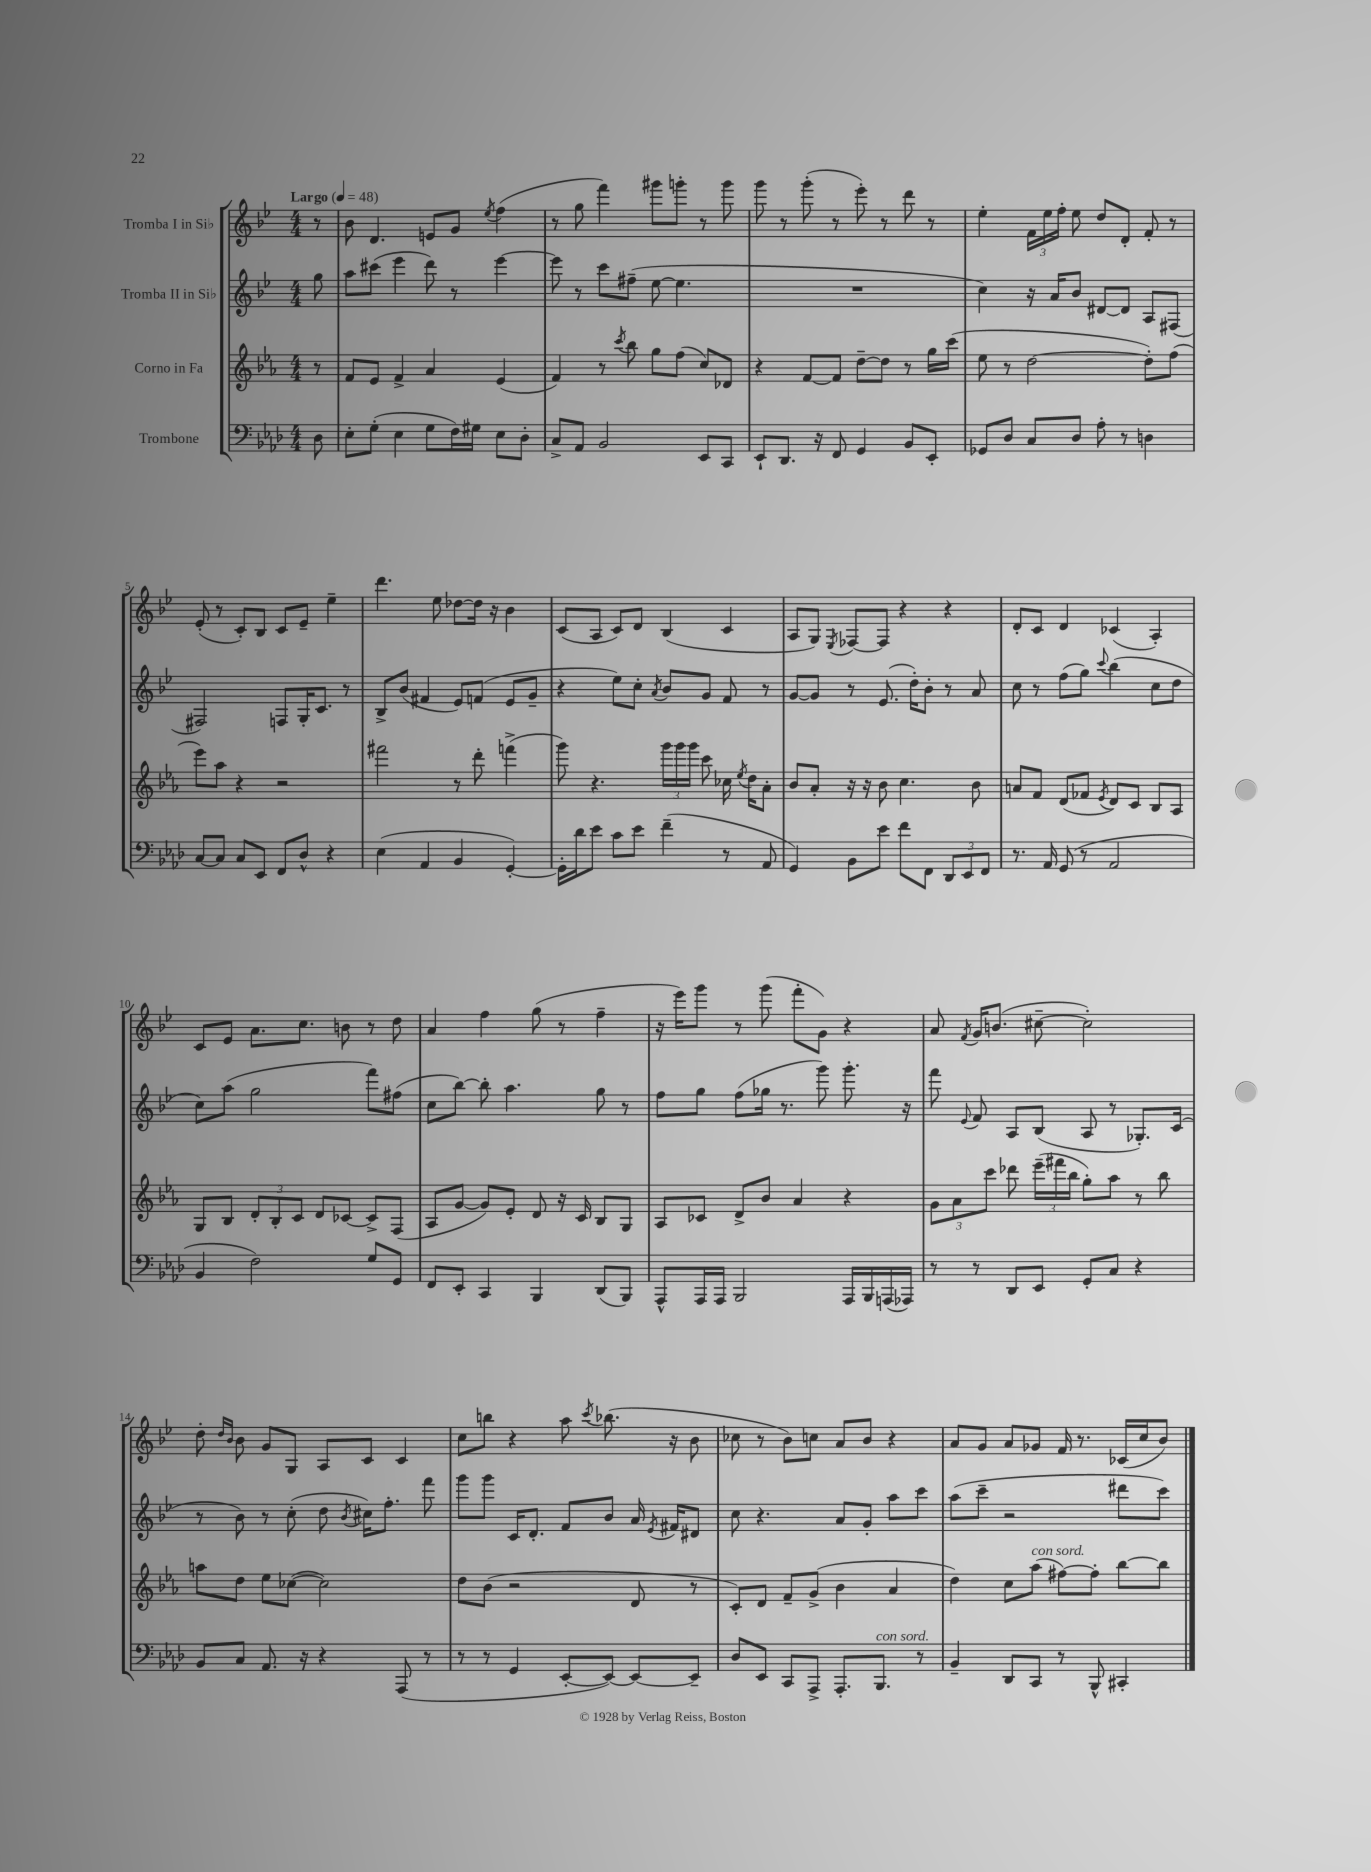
<<
\new StaffGroup <<
\new Staff = "s0" \with { instrumentName = "Tromba I in Sib" } {
    \clef treble \key bes \major \numericTimeSignature \time 4/4 \partial 8 \tempo "Largo" 4 = 48
    \autoBeamOff r8 |
    bes'8 d'4. e'8[ g'8] \acciaccatura { ees''8 } f''4( |
    r8 g''8 f'''4) gis'''8[ g'''8]-. r8 g'''8 |
    g'''8 r8 g'''8-.( r8 ees'''8-.) r8 d'''8 r8 |
    ees''4-. \tuplet 3/2 { f'16[ ees''16 f''16]-. } ees''8 d''8[ d'8]-. f'8-. r8 |
    ees'8-.( r8 c'8[-.) bes8] c'8[ ees'8]-- ees''4-- |
    d'''4. ees''8 des''8[~ des''16] r16 bes'4 |
    c'8[( a8] c'8[) d'8] bes4( c'4 |
    a8[ g8]) \acciaccatura { ees8 } fes8[~ fes8] r4 r4 |
    d'8[-. c'8] d'4 ces'4( a4-.) |
    c'8[ ees'8] a'8.[ c''8.] b'8 r8 d''8 |
    a'4 f''4 g''8( r8 f''4-- |
    r16 ees'''16[) g'''8] r8 g'''8( f'''8[-. g'8]) r4 |
    a'8 \acciaccatura { f'8 } g'16[ b'8.]( cis''8~-- cis''2-.) |
    d''8-. \grace { d''16[ bes'16] } bes'8 g'8[ g8] a8[ c'8] c'4 |
    c''8[ b''8] r4 a''8 \acciaccatura { c'''8 } bes''8.( r16 bes'8 |
    ces''8 r8 bes'8[) c''8] a'8[ bes'8] r4 |
    a'8[ g'8] a'8[ ges'8] f'16 r8. ces'16[( c''16 bes'8]) \bar "|." |
}
\new Staff = "s1" \with { instrumentName = "Tromba II in Sib" } {
    \clef treble \key bes \major \numericTimeSignature \time 4/4 \partial 8
    \autoBeamOff g''8 |
    a''8[ cis'''8]( ees'''4 d'''8) r8 ees'''4~ |
    ees'''8 r8 c'''8[ fis''8]--( ees''8~ ees''4. |
    R1 |
    c''4) r16 a'16[ bes'8] dis'8[~ dis'8] a8[ fis8]( |
    fis2) f8[ g16-. c'8.] r8 |
    bes8[-> bes'8]( fis'4 ees'8[) f'8]( ees'8[ g'8]-- |
    r4 ees''8[) c''8]-. \acciaccatura { a'8 } bes'8[ g'8] f'8 r8 |
    g'8[~ g'8] r8 ees'8.( d''16[-.) bes'8]-. r8 a'8 |
    c''8 r8 f''8[( g''8]) \appoggiatura { c'''8 } bes''4( c''8[ d''8] |
    c''8[) a''8]( g''2 f'''8[) fis''8]( |
    c''8[ bes''8]~) bes''8-. a''4. g''8 r8 |
    f''8[ g''8] f''8[( ges''16] r8. g'''8) g'''8.-. r16 |
    f'''8 \appoggiatura { ees'8 } f'8 a8[ bes8]( a8 r8 ges8.[-.) c'16]( |
    r8 bes'8) r8 c''8-.( d''8 \acciaccatura { bes'8 } cis''16[) f''8.]-. f'''8 |
    g'''8[ g'''8] c'16[ d'8.]-. f'8[ bes'8] a'16 \acciaccatura { ees'8 } fis'16[ dis'8] |
    c''8 r4. a'8[ g'8]-. a''8[ c'''8] |
    a''8[( c'''8]-- r2 dis'''8[ c'''8]) \bar "|." |
}
\new Staff = "s2" \with { instrumentName = "Corno in Fa" } {
    \clef treble \key ees \major \numericTimeSignature \time 4/4 \partial 8
    \autoBeamOff r8 |
    f'8[ ees'8] f'4-> aes'4 ees'4( |
    f'4) r8 \acciaccatura { c'''8 } bes''8 g''8[ f''8]( c''8[) des'8] |
    r4 f'8[~ f'8] d''8[~-- d''8] r8 g''16[ c'''16]( |
    ees''8 r8 d''2~ d''8[-.) f''8]( |
    ees'''8[) aes''8] r4 r2 |
    fis'''2 r8 d'''8-. f'''4->( |
    g'''8) r4. \tuplet 3/2 { g'''16[ g'''16 g'''16] } c'''8 ces''16 \acciaccatura { ees''8 } d''16[ aes'8]-. |
    bes'8[ aes'8]-. r16 r16 bes'8 c''4. bes'8 |
    a'8[ f'8] d'8[( fes'8] \acciaccatura { ees'8 } d'8[) c'8] bes8[ aes8] |
    g8[ bes8] \tuplet 3/2 { d'8[-. bes8-. c'8] } d'8[ ces'8]~ ces'8[-> f8]( |
    aes8[ g'8]~ g'8[) ees'8]-. d'8 r16 c'16 bes8[ g8] |
    aes8[ ces'8] d'8[-> bes'8] aes'4 r4 |
    \tuplet 3/2 { g'8[ aes'8 c'''8] } des'''8 \tuplet 3/2 { ees'''16[--( fis'''16 bes''16] } g''8[-.) aes''8] r8 bes''8 |
    a''8[ d''8] ees''8[ ces''8]~( ces''2) |
    d''8[ bes'8]( r2 d'8 r8 |
    c'8[-.) d'8] f'8[-- g'8]->( bes'4 aes'4 |
    d''4) c''8[ aes''8]^\markup { \italic "con sord." }( fis''8[~) fis''8]-. bes''8[~ bes''8] \bar "|." |
}
\new Staff = "s3" \with { instrumentName = "Trombone" } {
    \clef bass \key aes \major \numericTimeSignature \time 4/4 \partial 8
    \autoBeamOff des8 |
    ees8[-. g8]-.( ees4 g8[ f16) gis16] ees8[ des8]-. |
    c8[-> aes,8] bes,2 ees,8[ c,8] |
    ees,8[-! des,8.] r16 f,8 g,4 bes,8[ ees,8]-. |
    ges,8[ des8] c8[ des8] aes8-. r8 d4 |
    c8[~ c8] c8[ ees,8] f,8[ des8]-^ r4 |
    ees4( aes,4 bes,4 g,4~-.) |
    g,16[-. des'16 ees'8] c'8[ ees'8] f'4--( r8 aes,8 |
    g,4) bes,8[ ees'8] f'8[ f,8] \tuplet 3/2 { des,8[ ees,8 f,8] } |
    r8. aes,16 g,8( r8 aes,2 |
    bes,4 f2) g8[ g,8] |
    f,8[ ees,8]-. c,4 bes,,4 des,8[( bes,,8]) |
    aes,,8[-^ aes,,16 aes,,16] bes,,2 aes,,16[ bes,,16 a,,16( aes,,16]) |
    r8 r8 des,8[ ees,8] g,8[-. c8] r4 |
    bes,8[ c8] aes,8. r16 r4 aes,,8( r8 |
    r8 r8 g,4 ees,8[~-. ees,8]~) ees,8[~ ees,8]-- |
    des8[ ees,8] c,8[ aes,,8]-> aes,,8.[-. bes,,8.]^\markup { \italic "con sord." } r8 |
    bes,4-- des,8[ c,8] r8 bes,,8-^ cis,4-. \bar "|." |
}
>>
>>
